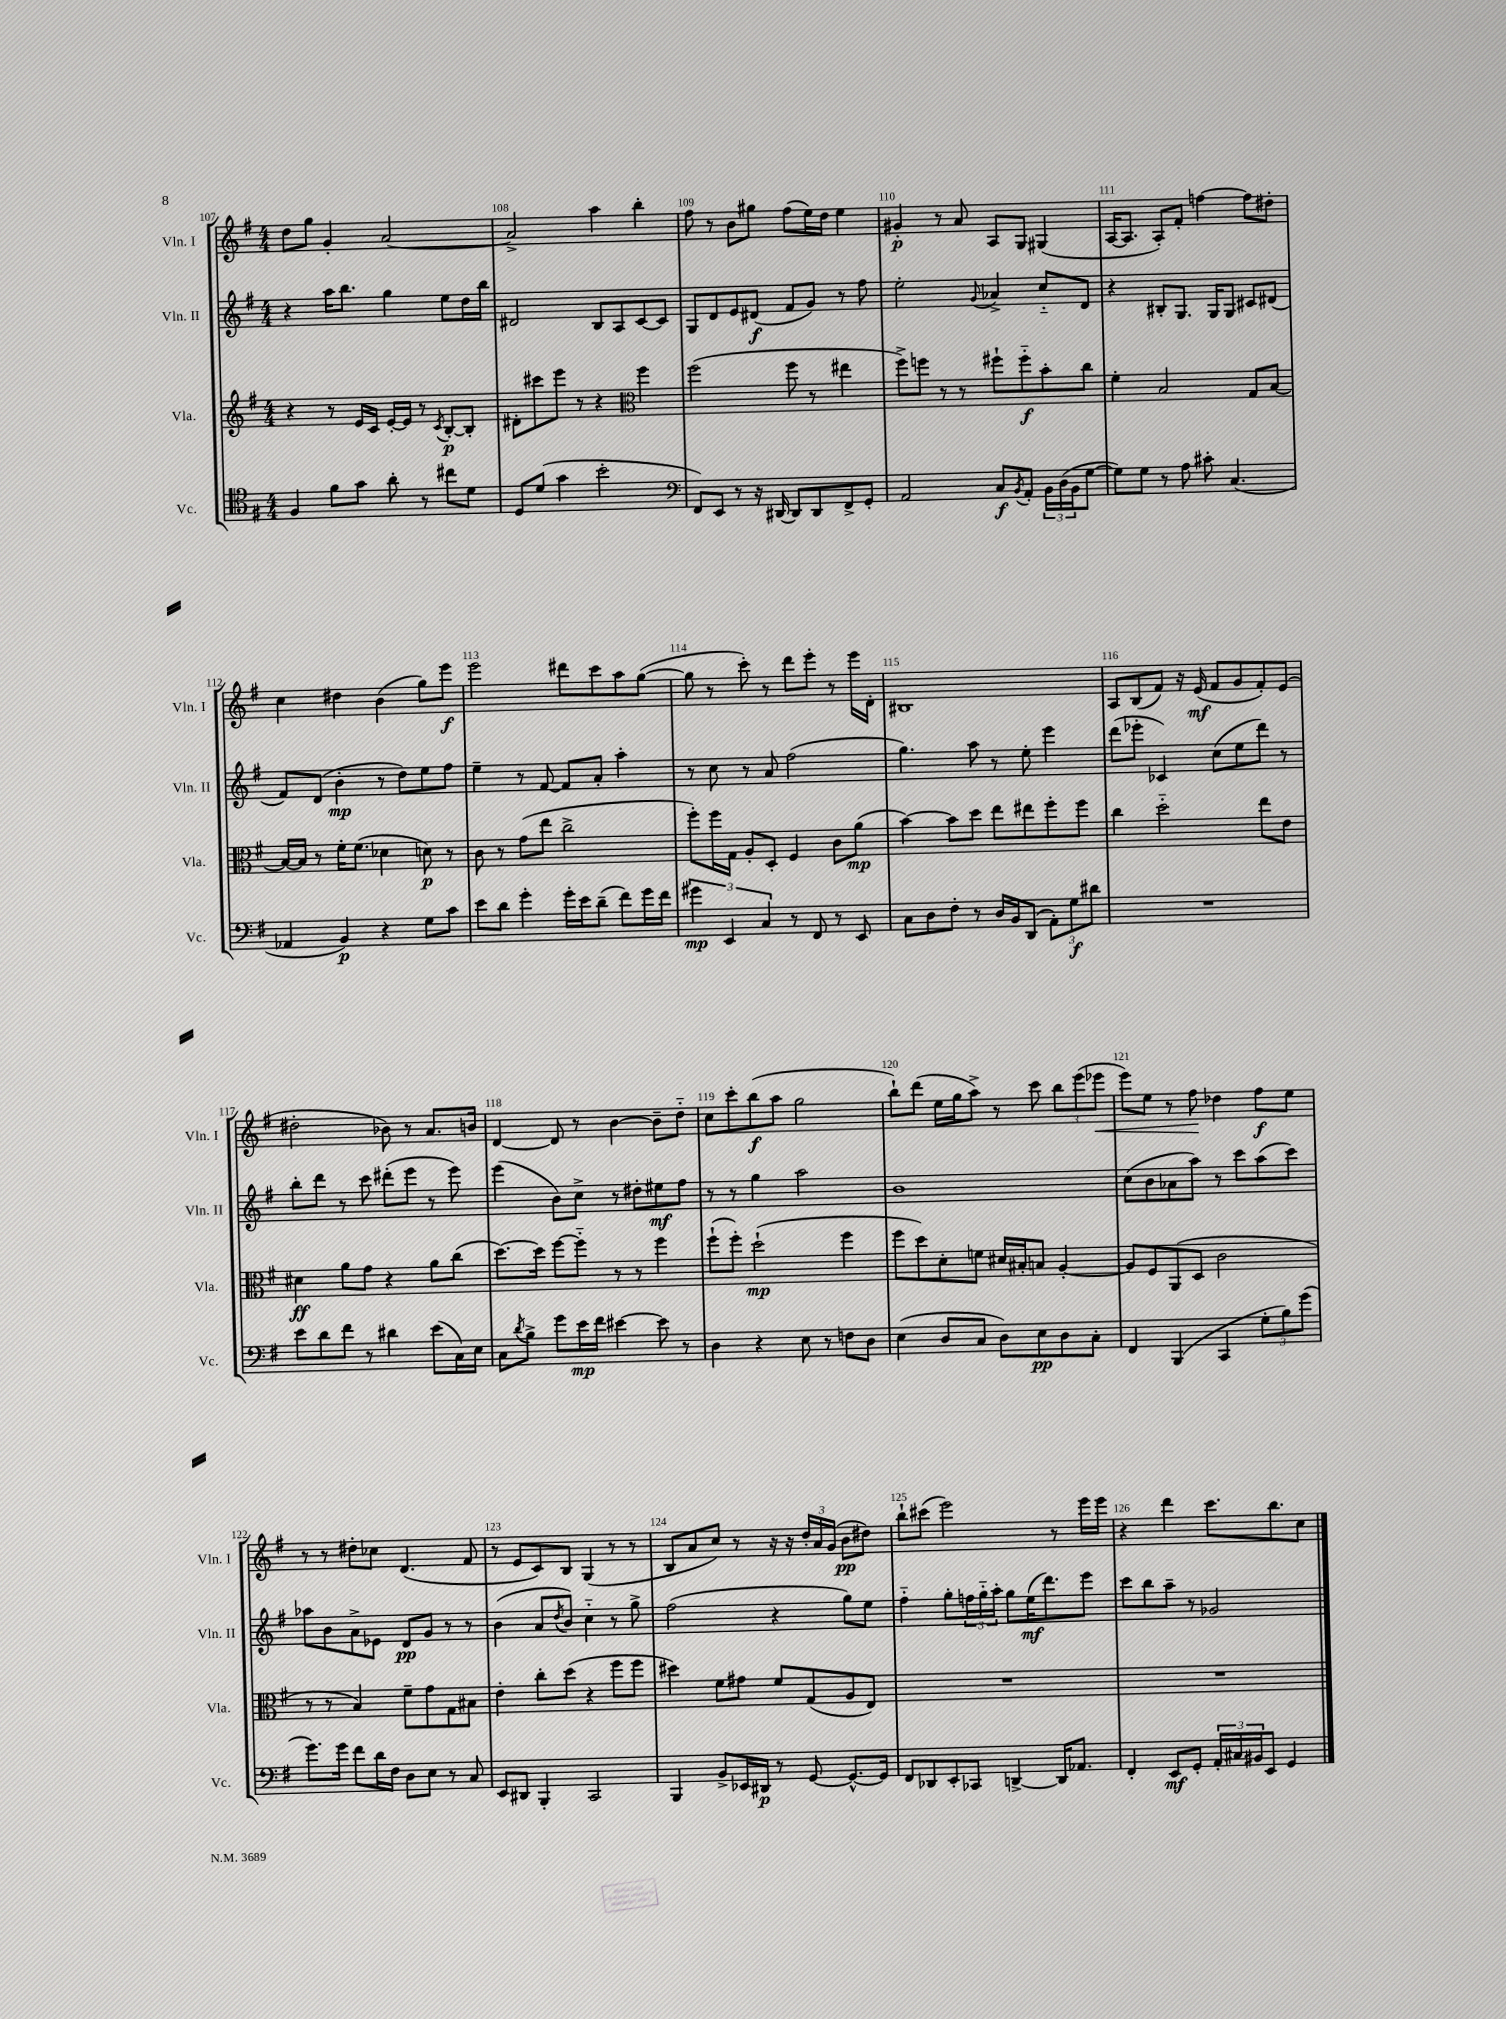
<<
\new StaffGroup <<
\new Staff = "s0" \with { instrumentName = "Vln. I" shortInstrumentName = "Vln. I" } {
    \clef treble \key g \major \numericTimeSignature \time 4/4
    d''8 g''8 g'4-. a'2~ |
    a'2-> a''4 b''4-. |
    fis''8 r8 b'8 gis''8 fis''8( e''16) d''16 e''4 |
    gis'4-.\p r8 a'8 a8 g8 gis4( |
    a16~ a8. a8-.) fis'8-. f''4~ f''8 dis''8-. |
    c''4 dis''4 b'4( g''8) e'''8\f |
    e'''2 dis'''8 c'''8 a''8 g''8~( |
    g''8 r8 c'''8-.) r8 d'''8 e'''8-. r8 e'''16 d'16-. |
    bis1 |
    a8 b8( fis'8) r16 e'16\mf( fis'8 g'8 fis'8-.) e'8( |
    dis''2-. bes'8) r8 a'8. b'16 |
    d'4~ d'8 r8 b'4~ b'8-- d''8-_ |
    c''8 c'''8-. b''8\f( a''8 g''2 |
    b''8-!) d'''8( e''16 g''16 a''8->) r8 c'''8 \tuplet 3/2 { b''8 e'''8( ees'''8\< } |
    e'''8) e''8 r8 fis''8\! des''4 fis''8\f e''8 |
    r8 r8 dis''8-. ces''8 d'4.( fis'8 |
    r8 e'8 c'8) b8 g4( r8 r8 |
    b8 a'8 c''8) r8 r16 r16 \tuplet 3/2 { d''16-. a'16 g'16( } b'8\pp dis''8) |
    b''8-! cis'''8( e'''2) r8 e'''16 e'''16 |
    r4 d'''4 c'''8. b''8. c''8 \bar "|." |
}
\new Staff = "s1" \with { instrumentName = "Vln. II" shortInstrumentName = "Vln. II" } {
    \clef treble \key g \major \numericTimeSignature \time 4/4
    r4 a''16 b''8. g''4 e''8 d''16 b''16 |
    dis'2 b8 a8 c'8~ c'8 |
    g8 d'8 e'8 dis'8\f( fis'8 g'8) r8 fis''8 |
    e''2-. \appoggiatura { g'8 } aes'4-> c''8-_ d'8 |
    r4 bis8-. g8. g16 g8 cis'8 dis'8( |
    fis'8) d'8( b'4-.\mp r8 d''8) e''8 fis''8 |
    e''4-- r8 fis'8~ fis'8 a'8-. a''4-. |
    r8 c''8 r8 a'8 fis''2( |
    g''4.) a''8 r8 e''8-. e'''4 |
    d'''8( ees'''8-. ces'4) c''8( e''8 d'''8) r8 |
    b''8-. d'''8 r8 c'''8 dis'''8-.( e'''8 r8 e'''8) |
    e'''4( b'8) c''8-> r8 dis''8-. eis''8\mf fis''8 |
    r8 r8 g''4 a''2 |
    b'1 |
    c''8( b'8 aes'8 a''8) r8 c'''8 a''8( c'''8) |
    aes''8 b'8 a'8-> ees'8 d'8\pp g'8 r8 r8 |
    b'4( a'8 \acciaccatura { d''8 } b'8) c''4-_ r8 g''8-> |
    fis''2( r4 g''8) e''8 |
    fis''4-_ g''8-. \tuplet 3/2 { f''16 g''16-_ a''16-. } g''8 e''16\mf( d'''8.) e'''8 |
    c'''8 b''8 a''8-- r8 ges'2 \bar "|." |
}
\new Staff = "s2" \with { instrumentName = "Vla." shortInstrumentName = "Vla." } {
    \clef treble \key g \major \numericTimeSignature \time 4/4
    r4 r8 e'16 c'16 e'16~-. e'16 r8 \acciaccatura { c'8 } b8~-.\p b8-. |
    dis'8-. cis'''8 e'''8 r8 r4 \clef alto fis''4 |
    fis''2( fis''8 r8 eis''4 |
    fis''8->) f''8 r8 r8 fis''8-! fis''8-_\f b'8-. c''8 |
    fis'4-. b2 g8 b8~ |
    b16~ b16 r8 fis'16-. fis'8.( des'4 d'8\p) r8 |
    c'8 r8 g'8( e''8 c''2-> |
    fis''8-.) fis''16 g16 a8-. d8-. fis4 c'8 a'8\mp( |
    b'4~) b'8 d''8 e''8 eis''8 fis''8-. fis''8 |
    c''4 d''2-_ e''8 e'8 |
    dis'4\ff a'8 g'8 r4 a'8 c''8( |
    d''8.~) d''16 fis''8~ fis''8-_ r8 r8 fis''4 |
    fis''8-!( fis''8-.) d''2-!\mp( fis''4 |
    fis''8 d''8) d'8-. f'8 dis'16 bis16-. b8 a4~-. |
    a8 fis8 a,8( d8 c'2 |
    r8 r8 b4) fis'8-- g'8 g8 bis8 |
    e'4-. c''8-. d''8( r4 fis''8 fis''8 |
    dis''4) fis'8 gis'8 fis'8 g8( a8 e8) |
    R1 |
    R1 \bar "|." |
}
\new Staff = "s3" \with { instrumentName = "Vc." shortInstrumentName = "Vc." } {
    \clef tenor \key g \major \numericTimeSignature \time 4/4
    fis4 fis'8 g'8 a'8-. r8 cis''8 d'8 |
    d8 d'8( g'4 b'2-. |
    \clef bass fis,8) e,8 r8 r16 dis,16~ dis,8 dis,8 fis,8-> g,8-. |
    a,2 c8\f \acciaccatura { b,8 } a,8-. \tuplet 3/2 { b,16 d16( b,16 } g8~ |
    g8) g8 r8 a8 cis'8-. c4.( |
    aes,4 b,4\p) r4 g8 c'8 |
    e'8 d'8 g'4-. g'16-. e'16 d'8--( fis'8) g'16 fis'16 |
    \tuplet 3/2 { gis'4\mp e,4 c4 } r8 fis,8 r8 e,8 |
    c8 d8 fis8-. r8 d16 b,16 d,8( \tuplet 3/2 { a,8-.) g8\f dis'8 } |
    R1 |
    e'8 d'8 fis'8 r8 dis'4 e'8( c16) e16 |
    c8 \acciaccatura { d'8 } b8-> g'8 e'16\mp fis'16 eis'4~ eis'8 r8 |
    d4 r4 e8 r8 f8 d8 |
    e4( d8 c8 d8) e8\pp d8 c8-. |
    fis,4 b,,4( c,4 \tuplet 3/2 { g8-. b8) g'8( } |
    g'8.) g'16 fis'8 d'16 fis16 d8 e8 r8 c8 |
    e,8 dis,8 b,,4-. c,2 |
    b,,4 b,8-> ees,16 dis,16\p r8 g,8~ g,8.~-^ g,16 |
    fis,8 des,8 e,8-. ces,8 d,4~-> d,16 aes,8. |
    fis,4-. e,8\mf g,8-. \tuplet 3/2 { a,16-. cis16 bis,16 } e,8 g,4 \bar "|." |
}
>>
>>
\layout { \context { \Score currentBarNumber = #107 \override BarNumber.break-visibility = ##(#f #t #t) barNumberVisibility = #all-bar-numbers-visible } }
